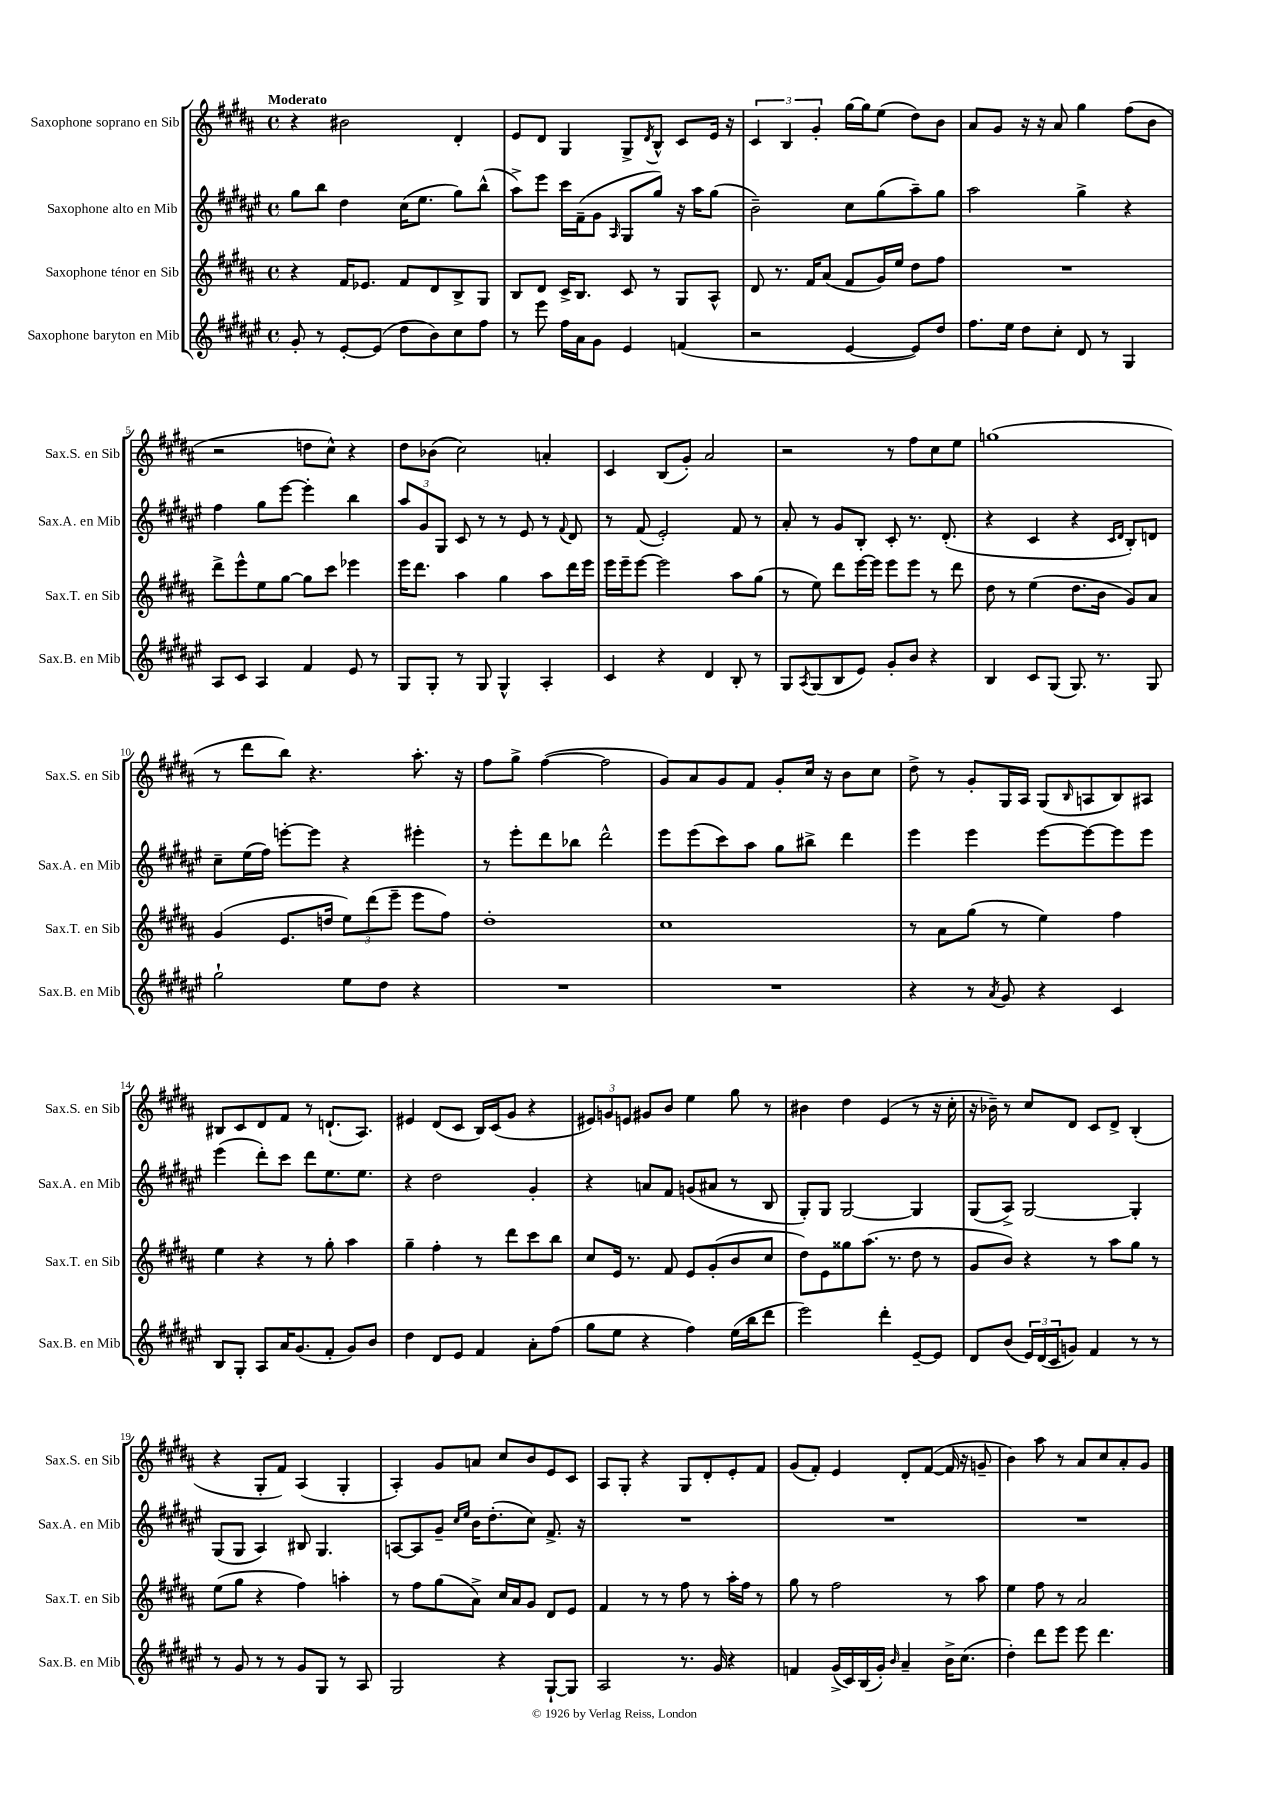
<<
\new StaffGroup <<
\new Staff = "s0" \with { instrumentName = "Saxophone soprano en Sib" shortInstrumentName = "Sax.S. en Sib" } {
    \clef treble \key b \major \defaultTimeSignature \time 4/4 \tempo "Moderato"
    r4 bis'2 dis'4-. |
    e'8 dis'8 gis4 gis8-> \acciaccatura { dis'8 } b8-^ cis'8 e'16 r16 |
    \tuplet 3/2 { cis'4 b4 gis'4-. } gis''16~ gis''16 e''8( dis''8) b'8 |
    ais'8 gis'8 r16 r16 ais'8 gis''4 fis''8( b'8 |
    r2 d''8 cis''8-^) r4 |
    dis''8 bes'8( cis''2) a'4-. |
    cis'4 b8( gis'8-.) ais'2 |
    r2 r8 fis''8 cis''8 e''8 |
    g''1( |
    r8 dis'''8 b''8) r4. ais''8.-. r16 |
    fis''8 gis''8-> fis''4~( fis''2 |
    gis'8) ais'8 gis'8 fis'8 gis'8-. cis''16 r16 b'8 cis''8 |
    dis''8-> r8 gis'8-. gis16 ais16 gis8( \grace { b16 } a8 b8) ais8 |
    bis8 cis'8 dis'8 fis'8 r8 d'8.-!( ais8.) |
    eis'4 dis'8( cis'8 b16) cis'16( gis'8 r4 |
    \tuplet 3/2 { eis'8) g'8 e'8 } gis'8 b'8 e''4 gis''8 r8 |
    bis'4 dis''4 e'4( r8 r16 cis''16-. |
    r16 bes'16--) r8 cis''8 dis'8 cis'8 dis'8-> b4-.( |
    r4 gis8-. fis'8) ais4( gis4-. |
    ais4-.) gis'8 a'8 cis''8 b'8 e'8 cis'8 |
    ais8 gis8-. r4 gis8 dis'8-. e'8-. fis'8 |
    gis'8( fis'8-.) e'4 dis'8-. fis'8~( fis'16 r16 g'8-- |
    b'4) ais''8 r8 ais'8 cis''8 ais'8-. gis'8 \bar "|." |
}
\new Staff = "s1" \with { instrumentName = "Saxophone alto en Mib" shortInstrumentName = "Sax.A. en Mib" } {
    \clef treble \key fis \major \defaultTimeSignature \time 4/4
    gis''8 b''8 dis''4 cis''16( eis''8. gis''8) b''8-^( |
    ais''8->) eis'''8 cis'''16 fis'16--( gis'8 \grace { ais16 } gis8 gis''8) r16 ais''16 gis''8( |
    b'2--) cis''8 gis''8( ais''8--) gis''8 |
    ais''2 gis''4-> r4 |
    fis''4 gis''8 eis'''8~ eis'''4-. b''4 |
    \tuplet 3/2 { ais''8 gis'8 gis8 } cis'8 r8 r8 eis'8 r8 \appoggiatura { fis'8 } dis'8 |
    r8 fis'8( eis'2-.) fis'8 r8 |
    ais'8-. r8 gis'8 b8-. cis'8-. r8. dis'8.-.( |
    r4 cis'4 r4 \grace { cis'16 dis'16 } b8-.) d'8 |
    cis''8-- eis''16( fis''16) e'''8~-. e'''8 r4 eis'''4-. |
    r8 eis'''8-. dis'''8 bes''8 dis'''2-^ |
    eis'''8 eis'''8( cis'''8) ais''8 gis''8 bis''8-> dis'''4 |
    eis'''4 eis'''4 eis'''8~ eis'''8~ eis'''8 eis'''8 |
    eis'''4( dis'''8-.) cis'''8 dis'''8 eis''8. eis''8. |
    r4 dis''2 gis'4-. |
    r4 a'8 fis'8 g'8( ais'8 r8 b8 |
    gis8-.) gis8 gis2~ gis4 |
    gis8( ais8->) gis2~ gis4-. |
    gis8( gis8 ais4) bis8 gis4. |
    a8~ a8 gis'8-- \grace { cis''16 eis''16 } b'16 dis''8.-.( cis''8) fis'8.-> r16 |
    R1 |
    R1 |
    R1 \bar "|." |
}
\new Staff = "s2" \with { instrumentName = "Saxophone ténor en Sib" shortInstrumentName = "Sax.T. en Sib" } {
    \clef treble \key b \major \defaultTimeSignature \time 4/4
    r4 fis'16 ees'8. fis'8 dis'8 b8-> gis8 |
    b8 dis'8 cis'16-> b8. cis'8 r8 gis8 ais8-^ |
    dis'8 r8. fis'16 ais'8( fis'8 gis'16) e''16 dis''8 fis''8 |
    R1 |
    dis'''8-> e'''8-^ e''8 gis''8~ gis''8 cis'''8 ees'''4 |
    e'''16 dis'''8. ais''4 gis''4 ais''8 dis'''16 e'''16 |
    e'''16 e'''16-- e'''8~ e'''2 ais''8 gis''8( |
    r8 e''8) dis'''8 e'''16~ e'''16 e'''8 e'''8 r8 dis'''8 |
    dis''8 r8 e''4( dis''8. b'16 gis'8) ais'8 |
    gis'4( e'8. d''16 \tuplet 3/2 { e''8) dis'''8( e'''8-- } e'''8 fis''8) |
    dis''1-. |
    cis''1 |
    r8 ais'8 gis''8( r8 e''4) fis''4 |
    e''4 r4 r8 gis''8-. ais''4 |
    gis''4-- fis''4-. r8 dis'''8 cis'''8 b''8 |
    cis''8 e'16 r8. fis'8 e'8 gis'8-.( b'8 cis''8 |
    dis''8) e'8 gisis''8 ais''8.( r8. dis''8 r8 |
    gis'8 b'8) r4 r8 ais''8 gis''8 r8 |
    e''8( gis''8 r4 fis''4) a''4-. |
    r8 fis''8 gis''8( ais'8->) cis''16 ais'16 gis'8 dis'8 e'8 |
    fis'4 r8 r8 fis''8 r8 ais''16-. fis''16 r8 |
    gis''8 r8 fis''2 r8 ais''8 |
    e''4 fis''8 r8 ais'2 \bar "|." |
}
\new Staff = "s3" \with { instrumentName = "Saxophone baryton en Mib" shortInstrumentName = "Sax.B. en Mib" } {
    \clef treble \key fis \major \defaultTimeSignature \time 4/4
    gis'8-. r8 eis'8~-. eis'8( dis''8 b'8) cis''8 fis''8 |
    r8 eis'''8 fis''16 ais'16 gis'8 eis'4 f'4( |
    r2 eis'4~ eis'8) dis''8 |
    fis''8. eis''16 dis''8 cis''8-. dis'8 r8 gis4 |
    ais8 cis'8 ais4 fis'4 eis'8 r8 |
    gis8 gis8-. r8 gis8 gis4-^ ais4-. |
    cis'4 r4 dis'4 b8-. r8 |
    gis8 \acciaccatura { ais8 } gis8( b8 eis'8) gis'8-. b'8 r4 |
    b4 cis'8 gis8( gis8.) r8. gis8 |
    gis''2-! eis''8 dis''8 r4 |
    R1 |
    R1 |
    r4 r8 \acciaccatura { ais'8 } gis'8 r4 cis'4 |
    b8 gis8-. ais8 ais'16 gis'8.( fis'8-. gis'8) b'8 |
    dis''4 dis'8 eis'8 fis'4 ais'8-. fis''8( |
    gis''8 eis''8 r4 fis''4) eis''16( b''16 dis'''8 |
    eis'''2) dis'''4-. eis'8~-- eis'8 |
    dis'8 b'8( \tuplet 3/2 { eis'16) dis'16( cis'16 } g'8) fis'4 r8 r8 |
    r8 gis'8 r8 r8 gis'8 gis8 r8 ais8 |
    gis2 r4 gis8~-! gis8 |
    ais2 r8. gis'16 r4 |
    f'4 gis'16->( cis'16) b16( gis'16-.) \grace { b'16 } ais'4-- b'16-> cis''8.( |
    dis''4-.) dis'''8 eis'''8 eis'''8 dis'''4. \bar "|." |
}
>>
>>
